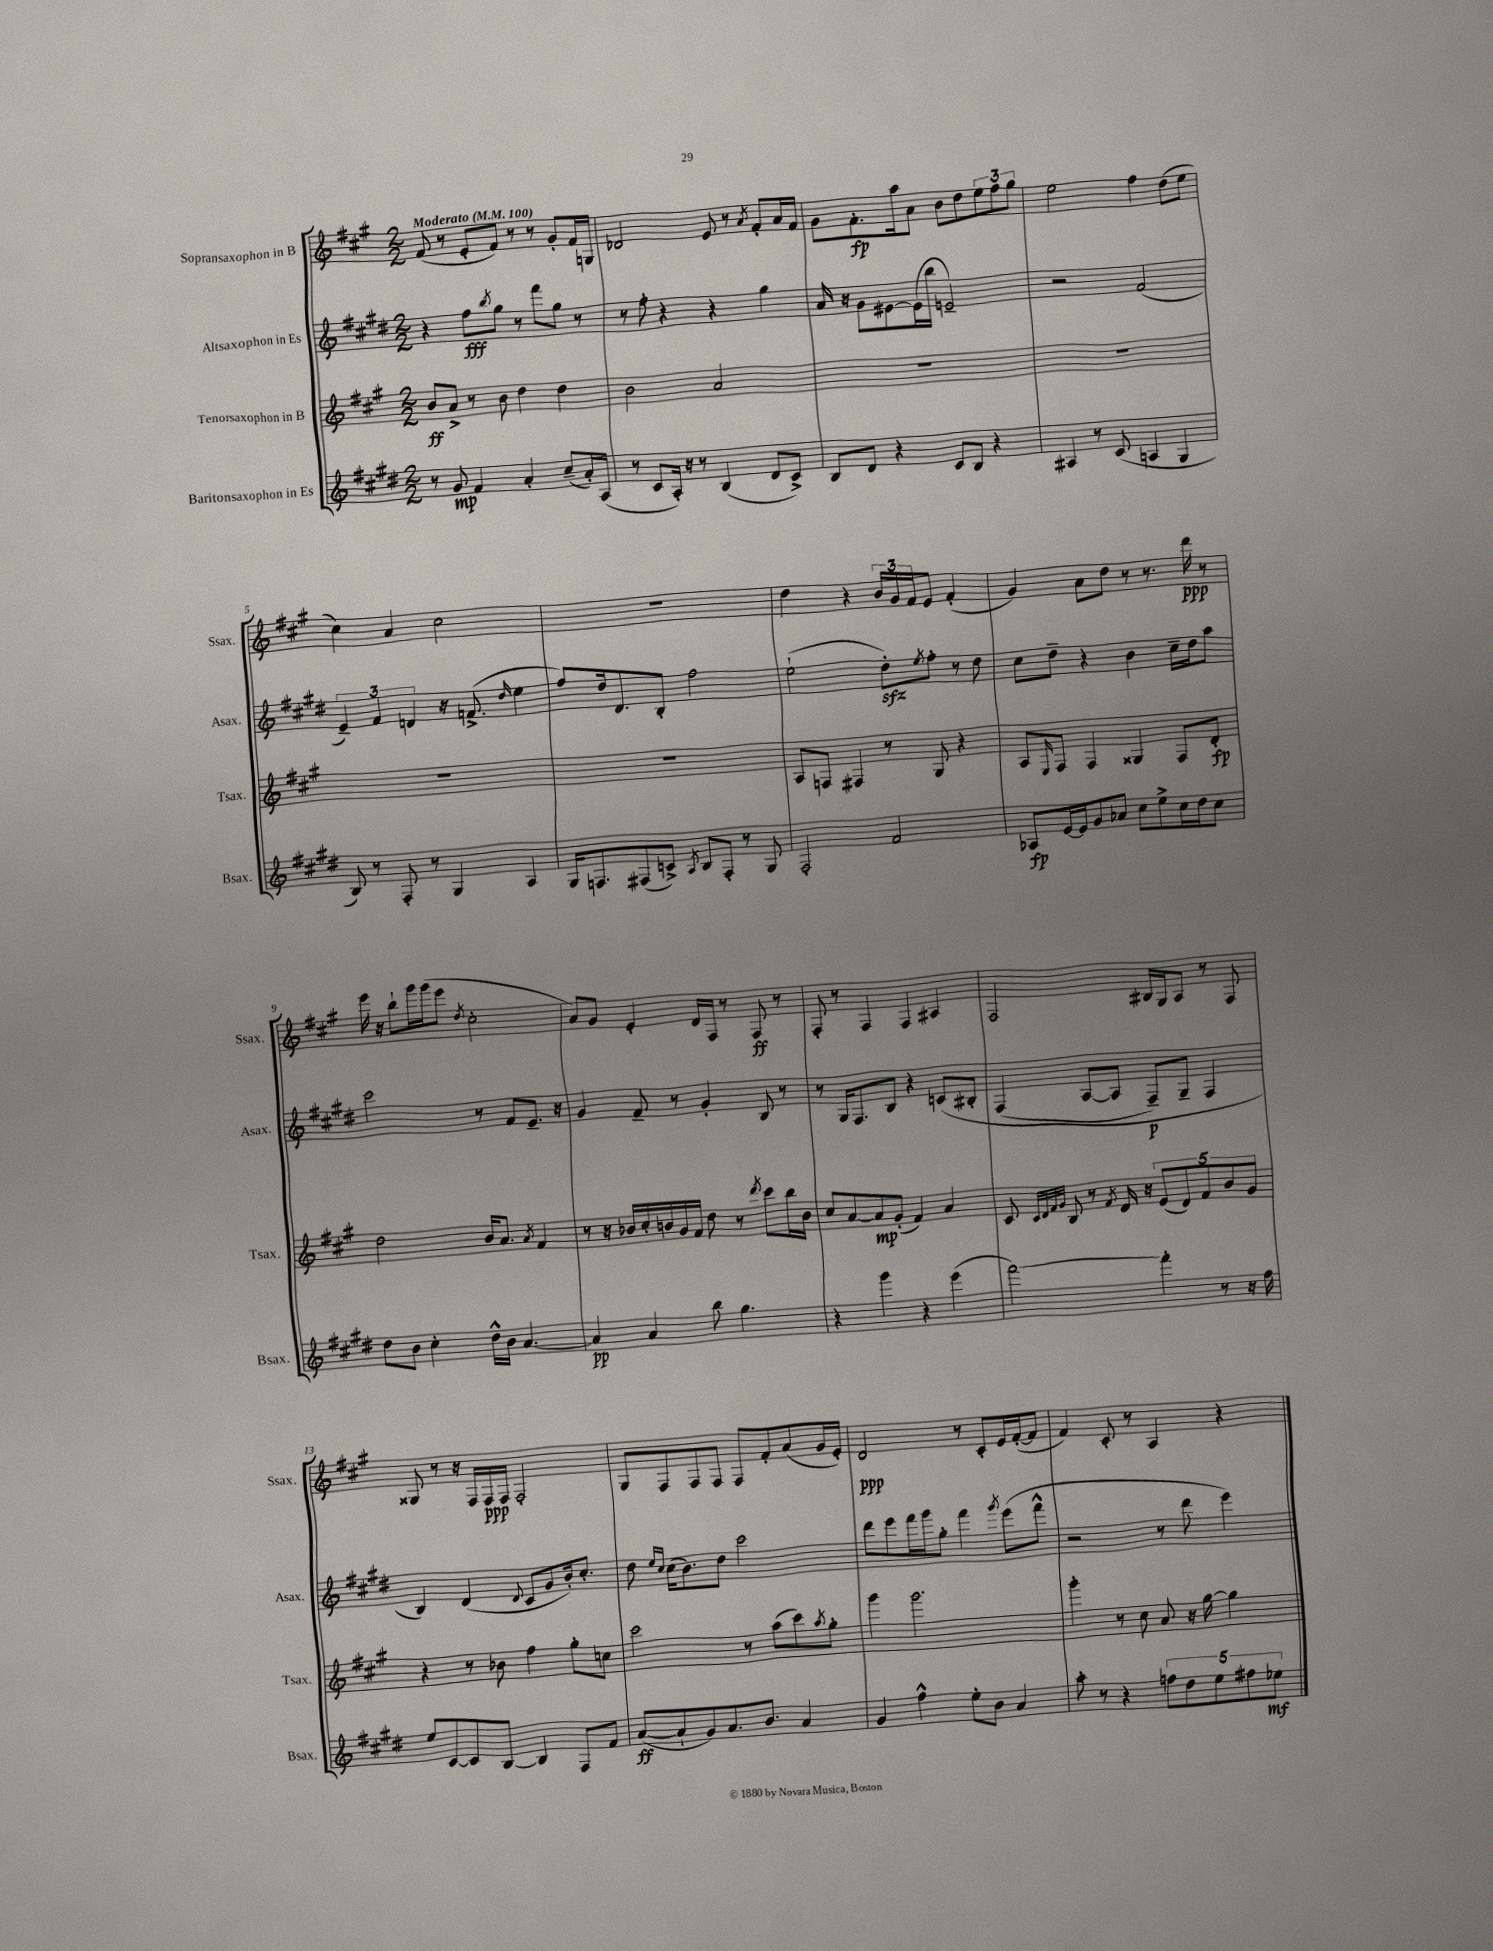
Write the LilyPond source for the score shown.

<<
\new StaffGroup <<
\new Staff = "s0" \with { instrumentName = "Sopransaxophon in B" shortInstrumentName = "Ssax." } {
    \clef treble \key a \major \numericTimeSignature \time 2/2 \tempo "Moderato" 4 = 100
    fis'8( r8 e'8-. fis'8) r8 r8 gis'8-. fis'16 g16 |
    des'2 e'8 r8 \acciaccatura { a'8 } fis'8-. a'16 fis'16 |
    gis'8 fis'8.-.\fp a''16 a'8 b'8 d''8 \tuplet 3/2 { e''8 fis''8 gis''8 } |
    e''2 fis''4 d''8( e''8 |
    cis''4) a'4 cis''2 |
    R1 |
    d''4 r4 \tuplet 3/2 { b'16 gis'16 fis'16 } e'8 fis'4-.( |
    gis'4) a'8 d''8 r8 r8. d'''16\ppp r8 |
    e'''16 r16 b''8-! gis'''16 gis'''16( e'''8 \acciaccatura { d''8 } cis''2-. |
    a'8) gis'8 e'4-. d'16 fis16 r8 fis8\ff r8 |
    fis8-. r8 fis4 fis4 ais4 |
    fis2 bis16 gis16 a8 r8 fis8 |
    gisis8 r8 r16 fis16 fis16\ppp fis16 fis2-. |
    gis8 fis8 fis8 fis8 fis8 fis'8-. a'8( gis'16 e'16-.) |
    d'2\ppp r8 cis'8-. e'16 fis'16~-.( fis'8 |
    fis'4) cis'8-. r8 a4 r4 \bar "|." |
}
\new Staff = "s1" \with { instrumentName = "Altsaxophon in Es" shortInstrumentName = "Asax." } {
    \clef treble \key e \major \numericTimeSignature \time 2/2
    r4 fis''8\fff \acciaccatura { b''8 } gis''8 r8 fis'''8 gis''8 r8 |
    r8 fis''8-. r4 r4 gis''4 |
    a'16 r16 gis'8 eis'8~ eis'16( b''16 e'2--) |
    r2 fis'2( |
    \tuplet 3/2 { e'4--) fis'4 d'4 } r16 f'8.->( \grace { dis''16 } e''4 |
    fis''8) dis''16 dis'8. b8-. fis''2 |
    e''2-!( dis''8-.\sfz) \acciaccatura { e''8 } fis''8-. r8 dis''8 |
    cis''8 dis''8-- r4 b'4 cis''16-- dis''16 a''8 |
    cis'''2 r8 fis'8 e'8.-- r16 |
    gis'4 fis'8-- r8 gis'4-. b8 r8 |
    r8 gis16 fis8. b8 r4 c'8\( bis8-. |
    fis4( a8~ a8 fis8--\p) gis8-- fis4 |
    b4\) dis'4( \appoggiatura { dis'8 } cis'8 gis'8 b'16-.) cis''8.-. |
    dis''8 \grace { e''16 cis''16 } cis''16( b'8.) dis''8 cis'''2 |
    dis'''8 e'''8 fis'''16 gis'''16 gis''8-. fis'''4 \acciaccatura { gis'''8 } e'''8( fis'''8-^ |
    r2 r8 dis'''8 e'''4) \bar "|." |
}
\new Staff = "s2" \with { instrumentName = "Tenorsaxophon in B" shortInstrumentName = "Tsax." } {
    \clef treble \key a \major \numericTimeSignature \time 2/2
    b'8\ff a'8-> r8 b'8 d''4 d''4 |
    b'2 a'2 |
    R1 |
    R1 |
    R1 |
    R1 |
    a8 f8 fis4 r8 gis8 r4 |
    a8 \grace { e16 } fis8 fis4 gisis4 fis8 d'8-.\fp |
    d''2 b'16 a'8. \acciaccatura { a'8 } fis'4 |
    r8 r16 bes'16 cis''16-. b'16 gis'16 fis'16 d''8 r8 \acciaccatura { d'''8 } cis'''8 b''16 b'16 |
    cis''8 a'8~ a'8\mp gis'8-.( fis'4) a'4 |
    cis'8 \grace { cis'32 d'32 fis'32 gis'32 } b8 r8 \acciaccatura { fis'8 } d'16 r16 \tuplet 5/4 { e'8( d'8) fis'8 b'8 gis'8 } |
    r4 r8 bes'8 fis''4 gis''8-. c''8 |
    cis'''2 r8 a''8( cis'''8) \acciaccatura { a''8 } gis''8-. |
    gis'''4 gis'''2. |
    gis'''4-. r8 cis''8 a'8 r16 gis''16~ gis''4 \bar "|." |
}
\new Staff = "s3" \with { instrumentName = "Baritonsaxophon in Es" shortInstrumentName = "Bsax." } {
    \clef treble \key e \major \numericTimeSignature \time 2/2
    r8 gis'8\mp fis'4 a'4-. cis''8--( a'16-.) a16( |
    r8 cis'8 a16-.) r16 r8 b4( dis'8 cis'8->) |
    b8 dis'8 r4 cis'8 b8 r4 |
    ais4 r8 cis'8( a4 gis4 |
    b8) r8 fis8-. r8 gis4 a4 |
    gis16 f8. fis8( c'8->) \acciaccatura { a8 } b8 fis8-. r8 gis8 |
    fis2-. fis'2 |
    aes8\fp e'16~ e'16 gis'8 aes'8 cis''8 e''8-> cis''16 dis''16 cis''8 |
    dis''8 b'8 cis''4-. dis''16-^ b'16 a'4.~ |
    a'4\pp a'4 b''8 gis''4. |
    r4 gis'''4 r4 e'''4( |
    fis'''2~) fis'''4-. r8 r16 fis''16 |
    e''8 cis'8~ cis'8 b8~ b4 fis8 fis'8 |
    a'8~\ff( a'8-! gis'8) a'8. b'8. a'4 |
    gis'4 fis''4-^ e''8-. b'8 a'4 |
    a''8-. r8 r4 \tuplet 5/4 { f''8 dis''8 e''8 fis''8 ees''8\mf } \bar "|." |
}
>>
>>
